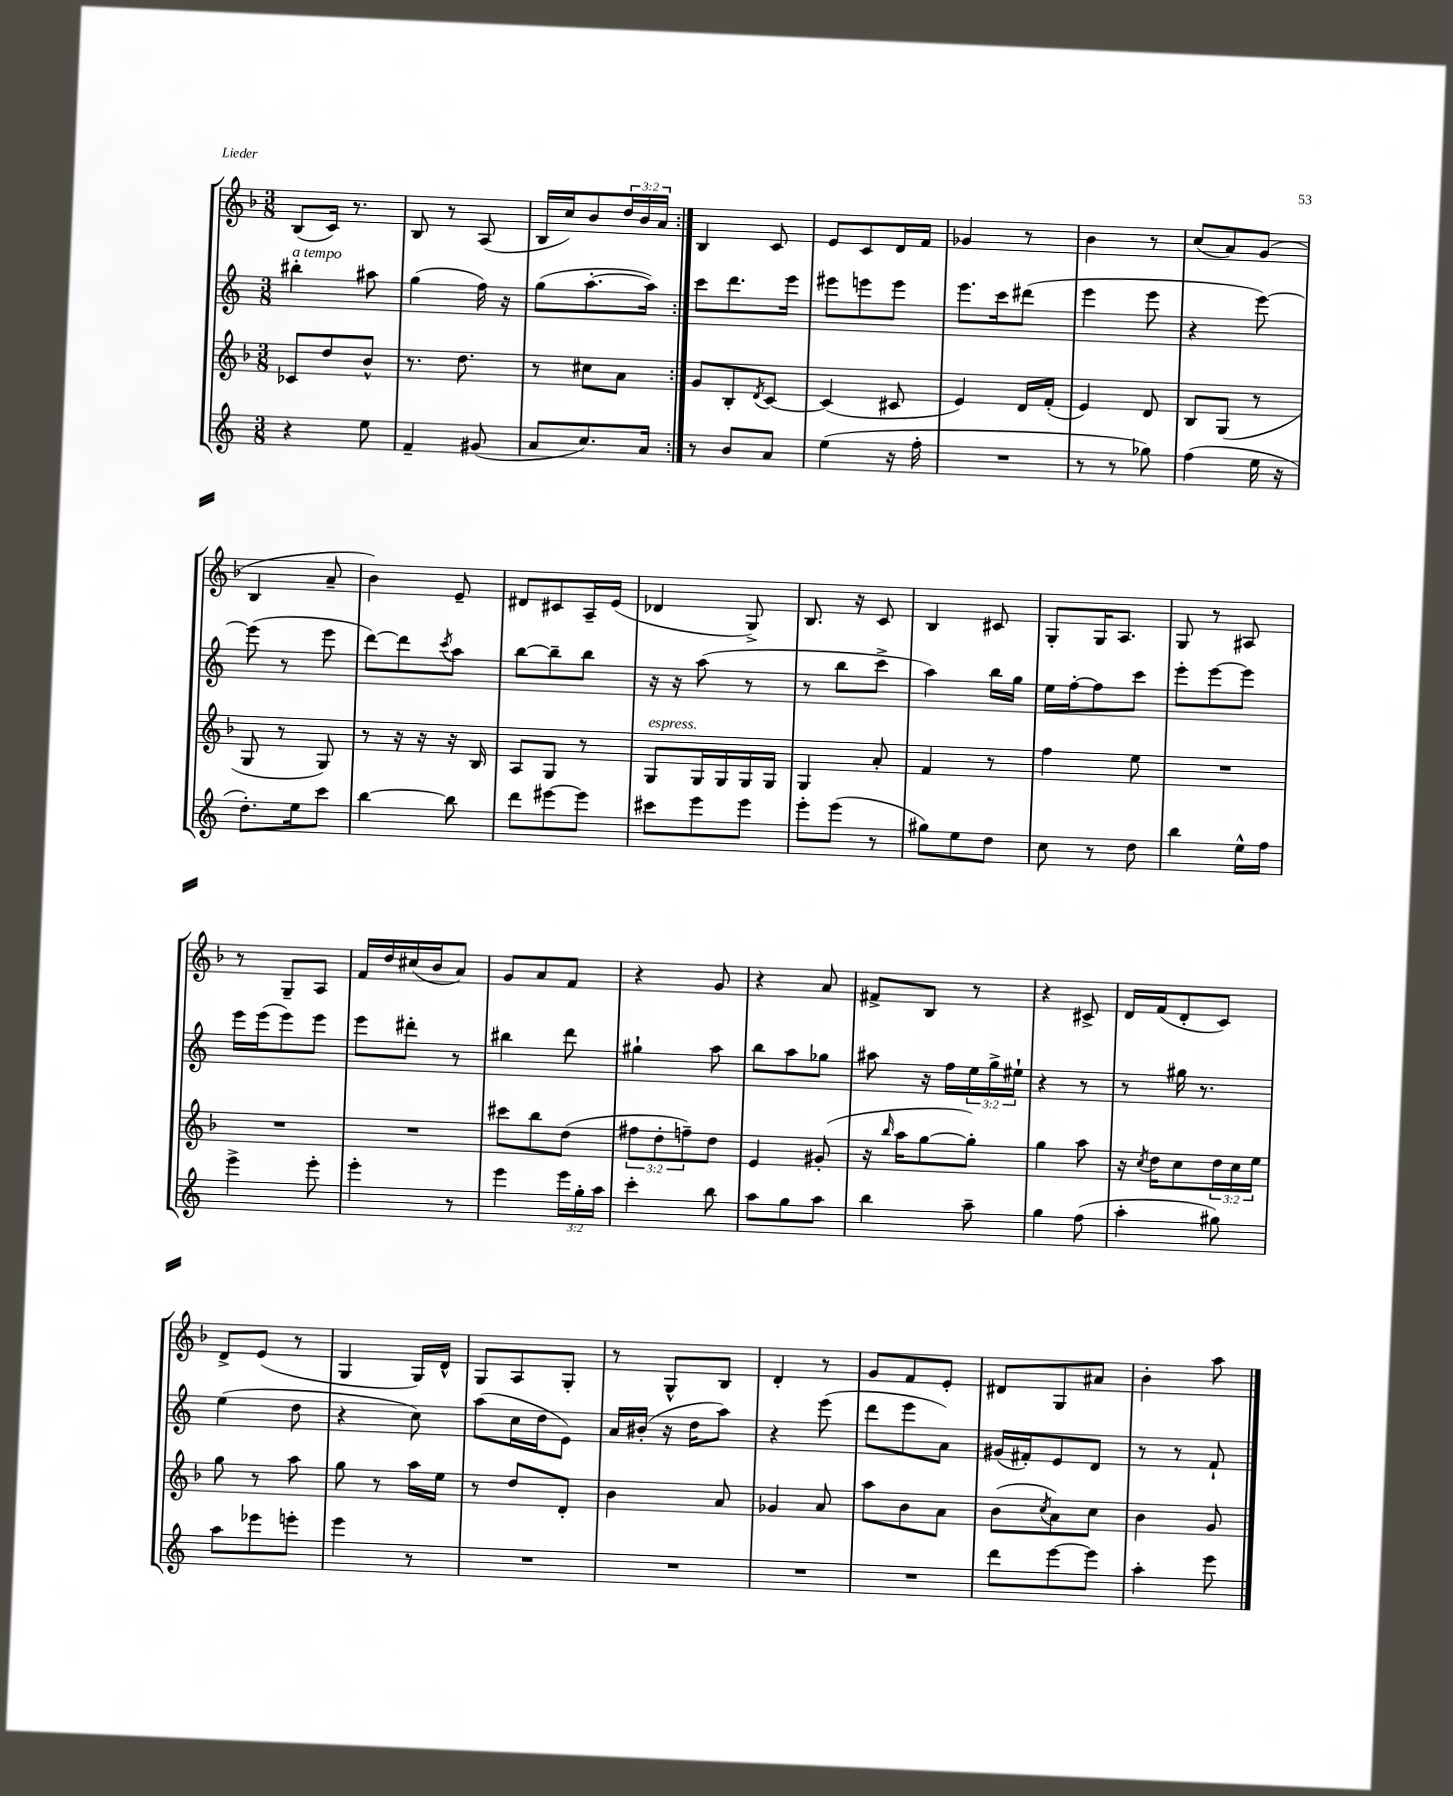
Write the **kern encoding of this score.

**kern	**kern	**kern	**kern
*staff4	*staff3	*staff2	*staff1
*clefG2	*clefG2	*clefG2	*clefG2
*k[]	*k[b-]	*k[]	*k[b-]
*M3/8	*M3/8	*M3/8	*M3/8
4r	8c-	4bb#'	(8B-
.	8dd	.	16c)
.	.	.	8.r
8ee	8b-^^	8aa#	.
=	=	=	=
4f~	8.r	(4gg	8B-
.	.	.	8r
.	8.dd	.	.
(8g#	.	16ff)	(8A
.	.	16r	.
=	=	=	=
8a	8r	(8gg	16B-
.	.	.	16cc)
8.cc)	8cc#	[8.aa'	8b-
.	8a	.	24dd
.	.	.	24b-
16a	.	16aa])	.
.	.	.	24a
=:|!	=:|!	=:|!	=:|!
8r	8g	8ccc	4B-
8b	8B-'	8.ddd	.
.	8qd	.	.
8a	[8c	.	8c
.	.	16eee	.
=	=	=	=
(4ee	(4c]	8eee#	8e
.	.	8eee	8c
16r	8c#	8eee	16d
16ff'	.	.	16f
=	=	=	=
4.r	4e)	8.eee	4g-
.	.	16ccc	.
.	16d	(8ddd#	8r
.	(16f'	.	.
=	=	=	=
8r	4e)	4eee	4b-
8r	.	.	.
8gg-)	8d	8eee	8r
=	=	=	=
(4ff	8B-	4r	(8cc
.	(8G	.	8a)
16ee	8r	[8eee)	(8g
16r	.	.	.
=	=	=	=
8.dd')	8G	(8eee]	4B-
.	8r	8r	.
16ee	.	.	.
8ccc	8G)	8eee	8a~
=	=	=	=
[4bb	8r	[8ddd)	4b-)
.	16r	8ddd]	.
.	16r	.	.
.	.	8qccc	.
8bb]	16r	8aa	8e~
.	16B-	.	.
=	=	=	=
8ddd	8A	[8bb	8d#
[8eee#	8G	8bb~]	8c#
8eee#]	8r	8bb	16A~
.	.	.	(16e
=	=	=	=
8ccc#	8G	16r	4d-
.	.	16r	.
8eee	16G	(8aa	.
.	16G	.	.
8eee	16G	8r	8G^)
.	16G	.	.
=	=	=	=
8eee'	4G	8r	8.B-
(8eee	.	8bb	.
.	.	.	16r
8r	8a'	8ccc^	8c
=	=	=	=
8gg#)	4f	4aa)	4B-
8ee	.	.	.
8dd	8r	16bb	8c#
.	.	16gg	.
=	=	=	=
8cc	4ff	16ee	8G'
.	.	[16ff'	.
8r	.	8ff]	16G
.	.	.	8.A
8dd	8ee	8ccc	.
=	=	=	=
4bb	4.r	8eee'	8G
.	.	[8eee	8r
16ee^^	.	8eee]	8A#
16ff	.	.	.
=	=	=	=
4eee^	4.r	16eee	8r
.	.	(16eee	.
.	.	8eee)	8G~
8eee'	.	8eee	8A
=	=	=	=
4eee'	4.r	8eee	16f
.	.	.	16dd
.	.	8ddd#'	(16cc#
.	.	.	16b-
8r	.	8r	8a)
=	=	=	=
4eee	8ccc#	4bb#	8g
.	8bb-	.	8a
24eee	(8dd	8ddd	8f
24gg'	.	.	.
24aa	.	.	.
=	=	=	=
4ccc'	12ff#	4gg#`	4r
.	12dd'	.	.
.	12ff~)	.	.
8bb	8dd	8aa	8g
=	=	=	=
8aa	4e	8bb	4r
8gg	.	8aa	.
8aa	(8g#'	8gg-	8a
=	=	=	=
4bb	16r	8aa#	8f#^
.	16qqbb-	.	.
.	16aa	.	.
.	[8gg	16r	8B-
.	.	16ff	.
8aa~	8gg'])	24ee	8r
.	.	24gg^	.
.	.	24ee#`	.
=	=	=	=
4gg	4gg	4r	4r
(8ff	8aa	8r	8c#^
=	=	=	=
4aa'	16r	8r	16d
.	8qcc	.	.
.	16dd	.	(16f
.	8cc	16gg#	8d'
.	.	8.r	.
8gg#)	24dd	.	8c)
.	24cc	.	.
.	24ee	.	.
=	=	=	=
8aa	8gg	(4ee	8d^
8eee-	8r	.	(8e
8eee'	8aa	8dd	8r
=	=	=	=
4eee	8gg	4r	4G
.	8r	.	.
8r	16aa	8cc)	16G)
.	16ee	.	16d^^
=	=	=	=
4.r	8r	(8aa	8G
.	8dd	16cc	8A
.	.	16dd	.
.	8d'	8e)	8G'
=	=	=	=
4.r	4b-	16a	8r
.	.	(16b#'	.
.	.	16r	8G^^
.	.	16dd	.
.	8a	8aa)	8B-
=	=	=	=
4.r	4g-	4r	4d'
.	8a	(8eee	8r
=	=	=	=
4.r	8aa	8ddd	8g
.	8b-	8eee	8f
.	8a	8a)	8e'
=	=	=	=
8ddd	(8b-	(16g#	8d#
.	.	16f#')	.
.	8qcc	.	.
[8eee	8a)	8e	8G
8eee]	8cc	8d	8a#
=	=	=	=
4aa'	4b-	8r	4b-'
.	.	8r	.
8eee	8g	8f`	8aa
==	==	==	==
*-	*-	*-	*-
